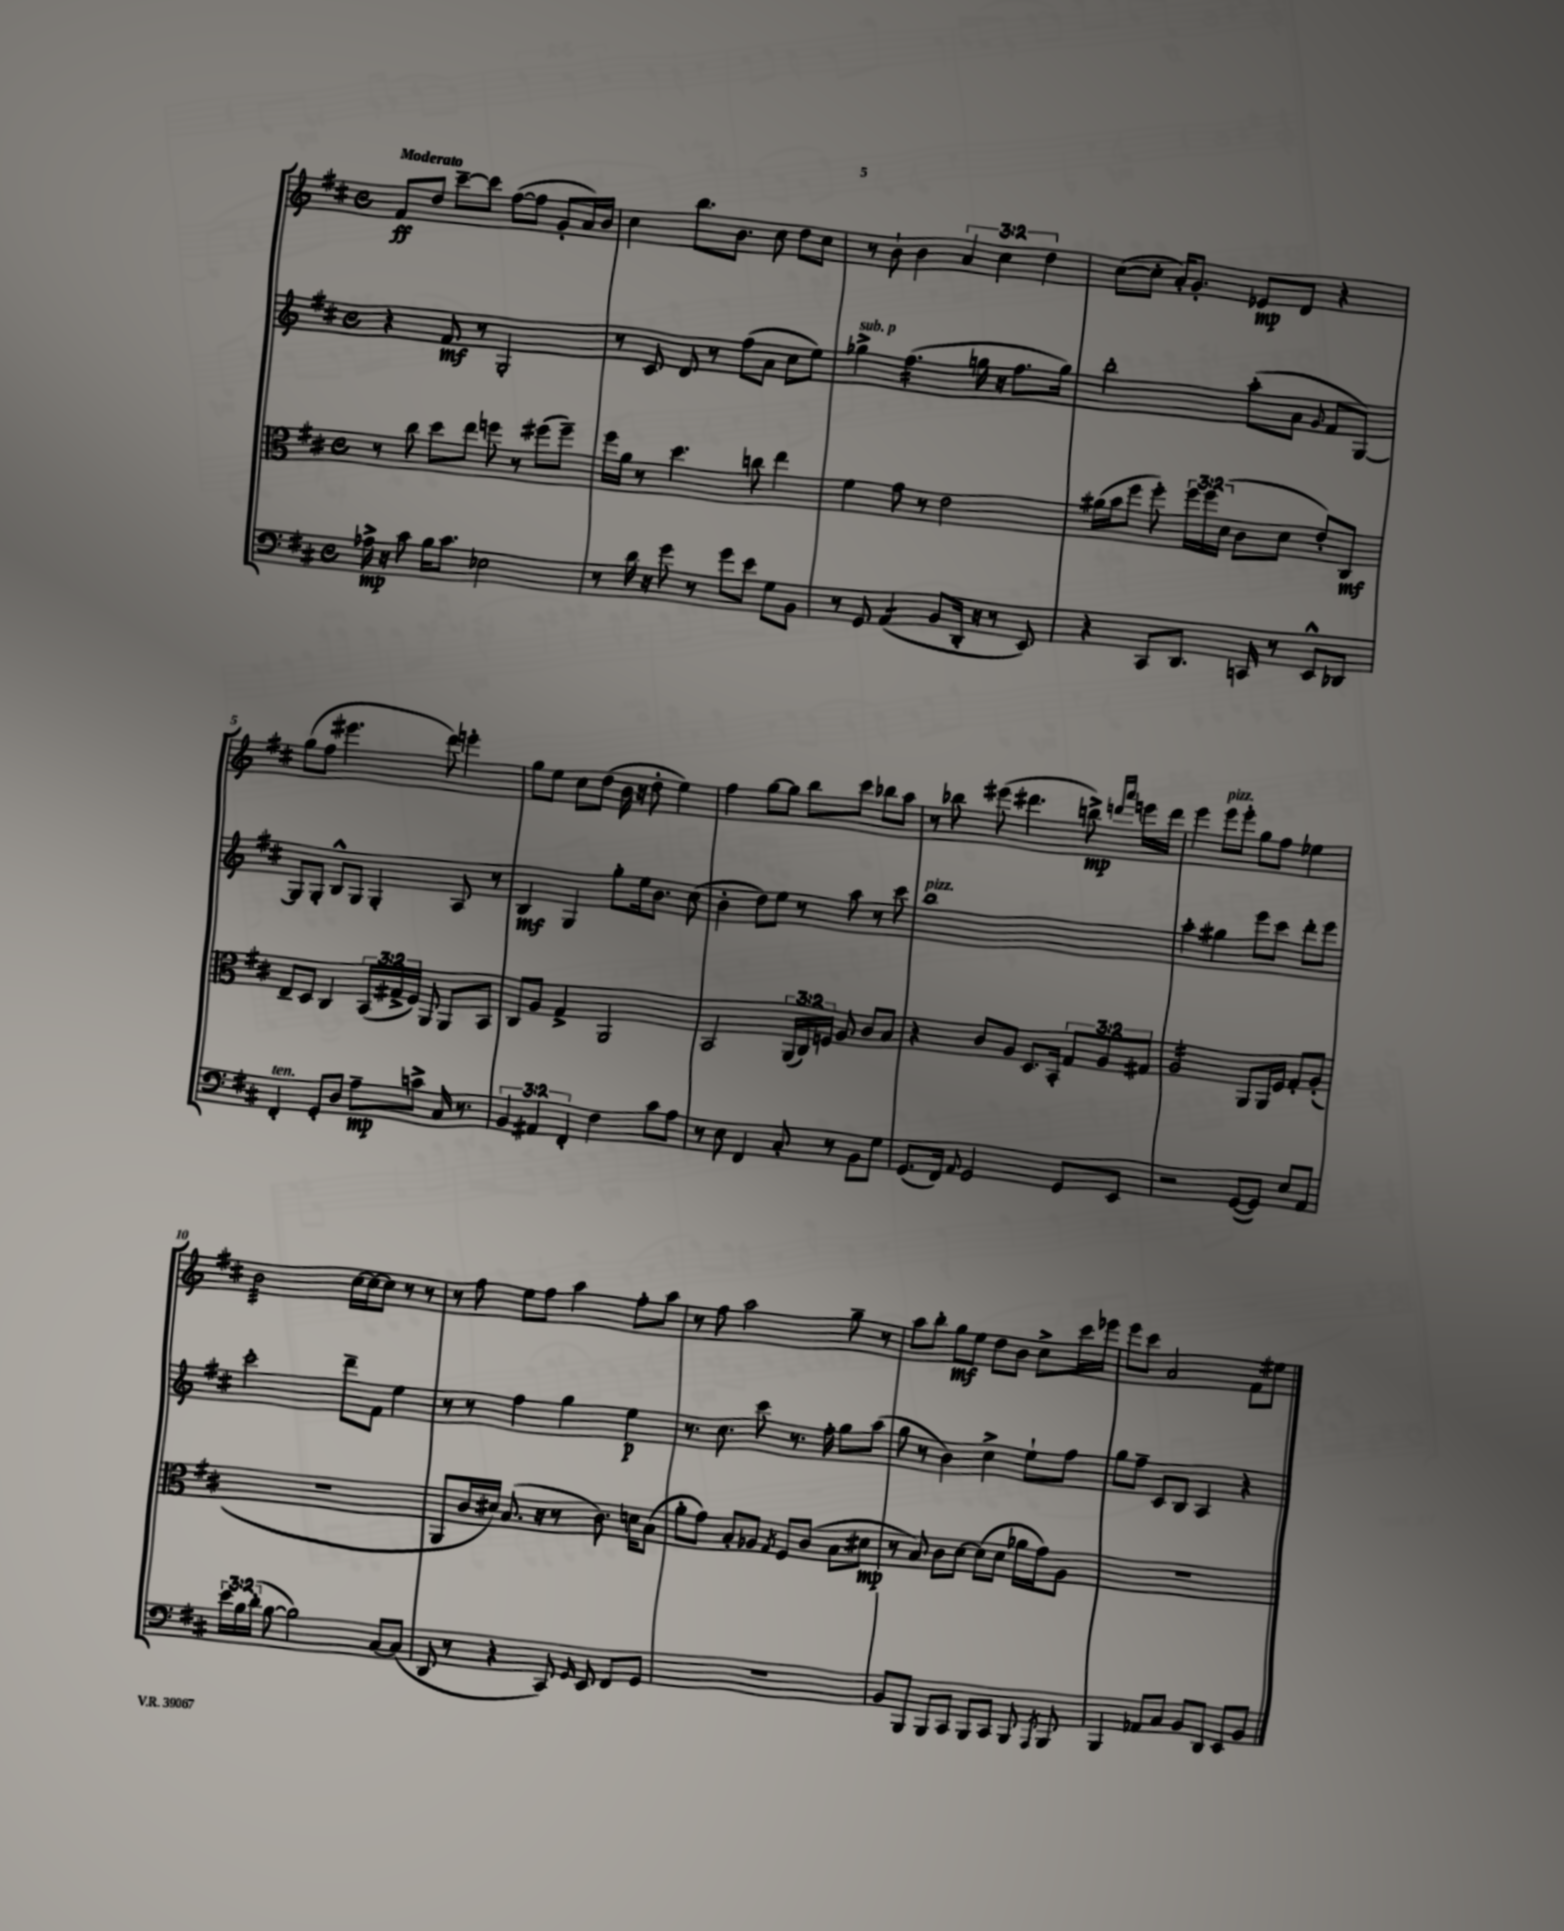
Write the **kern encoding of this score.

**kern	**kern	**kern	**kern
*staff4	*staff3	*staff2	*staff1
*clefF4	*clefC3	*clefG2	*clefG2
*k[f#c#]	*k[f#c#]	*k[f#c#]	*k[f#c#]
*M4/4	*M4/4	*M4/4	*M4/4
*met(c)	*met(c)	*met(c)	*met(c)
16A-^	8r	4r	8f#
16r	.	.	.
8c#	8cc#	.	8dd
16B	8dd	8f#	[8ccc#~
8.c#	.	.	.
.	8ee	8r	8ccc#]
2E-	8ff	2G'	([8ff#
.	8r	.	8ff#]
.	(8ff#	.	8g'
.	8ff#~)	.	16a)
.	.	.	16b
=	=	=	=
8r	16ff#	8r	4cc#
.	16a	.	.
16d	8r	8c#	.
16r	.	.	.
8g	4.dd	8d	8.bb
8r	.	8r	.
.	.	.	8.b
8g	.	(8ff#	.
8e	8cc	8a	8cc#
8G	4ee	8cc#	8dd
8BB	.	8ee)	8cc#
=	=	=	=
8r	4f#	4gg-^	8r
8GG	.	.	8b`
(4AA	8g	(4.ff#	4b
.	8r	.	.
8BB	2e	.	6a
16DD'	.	16gg	.
.	.	.	6cc#
16r	.	16r	.
8r	.	8.ff#	.
.	.	.	6dd
8EE)	.	.	.
.	.	16gg)	.
=	=	=	=
4r	(16a#	2bb'	([8cc#
.	16b	.	.
.	8ff#	.	8cc#']
8CC#	8ff#')	.	16a')
.	.	.	8.g'
8.DD	24ff#	.	.
.	24ff#	.	.
.	(24d	.	.
.	8c#	(8aa'	8e-
16CC	.	.	.
8r	8d	8a	8d
.	.	8qqg	.
8EE^^	8e')	8f#	4r
8DD-	8C#	[8G)	.
=	=	=	=
4FF#'	8E~	8G]	(8gg
.	8D	8G'	8ff#
8GG'	4C#	8B^^	4.eee#
8D	.	8G	.
8A~	(24BB	4G'	.
.	24G#^	.	.
.	24F#)	.	.
8c^	8AA	.	8ddd)
16C#	8AA	8A	4eee'
8.r	.	.	.
.	8BB	8r	.
=	=	=	=
6BB	8C#	4B	8gg
.	8A	.	8ee
6AA#	.	.	.
.	4G^	4G	8cc#
6FF#'	.	.	.
.	.	.	(8dd
4F#	2AA	8gg'	16b
.	.	.	16r
.	.	16ee	8dd'
.	.	8.b	.
8c#	.	.	4ee)
8A	.	(8cc#	.
=	=	=	=
8r	2BB	4b'	4ff#
8E	.	.	.
4FF#	.	8dd)	[8gg
.	.	8ee	8gg]
8C#'	(24AA	8r	8bb
.	24C#)	.	.
.	24F	.	.
8r	8A	8aa	8ccc#
8BB	8c#	8r	8bb-
8G	8B	8ccc#	8aa
=	=	=	=
(8.GG	4r	1bb	8r
.	.	.	8bb-
16FF#)	.	.	.
8qqAA	.	.	.
2GG	8c#	.	(8eee#
.	8A	.	4.ddd#
.	8.D	.	.
.	16BB'	.	.
8GG	12G	.	8bb^)
.	12A	.	.
.	.	.	16qqddd
.	.	.	16qqaaa
8EE	.	.	16eee
.	12G#	.	.
.	.	.	16ddd
=	=	=	=
2r	2A	4aa'	4eee
.	.	4gg#	8eee
.	.	.	8eee'
([8GG	8AA	8eee	8gg
8GG])	16AA	8ccc#	8ff#
.	16F#	.	.
8E	8G'	8ddd'	4ee-
8AA	(8A'	8eee	.
=	=	=	=
24e	1r	2ccc#'	2b
24B	.	.	.
(24d'	.	.	.
[8B	.	.	.
2B])	.	.	.
.	.	8ddd~	[16cc#
.	.	.	16cc#_
.	.	8f#	8cc#]
[8C#	.	4ee	8r
(8C#]	.	.	8r
=	=	=	=
8DD	8AA	8r	8r
8r	16c#	8r	8ff#
.	16d#)	.	.
4r	(8.B	4ff#	8ee
.	.	.	8ff#
.	16r	.	.
8CC#)	8r	4gg	4aa
16qqGG	.	.	.
8EE	8.c#)	.	.
8FF#	.	4ee	8ff#'
.	16d	.	.
8GG	(8B	.	8aa
=	=	=	=
1r	8a'	8.r	8r
.	8g)	.	8ff#
.	.	8.cc#	.
.	8B'	.	2aa
.	8A-	8ccc#	.
.	8qG	.	.
.	8F#	8.r	.
.	(8c#	.	.
.	.	16ff#'	.
.	8B	8gg	8gg~
.	8d#	(8aa	8r
=	=	=	=
8BB	8r	8gg	8aa
8BBB	8B)	8r	8bb'
8BBB	8c#	4b)	8gg
8CC#	[8d	.	8ee
8BBB	(8d]	4cc#^	8dd
8CC#	8d	.	8b
8BBB	16a-	8ee`	8cc#^
.	16g)	.	.
8qAAA	.	.	.
8BBB	8A	8ff#	16ccc#
.	.	.	16eee-
=	=	=	=
4BBB	1r	8gg	8eee
.	.	8ff#~	8ccc#
8AA-	.	8c#	2a
8C#	.	8B	.
8BB	.	4A	.
8DD	.	.	.
8EE	.	4r	8f#
8BB	.	.	8ee#
==	==	==	==
*-	*-	*-	*-
